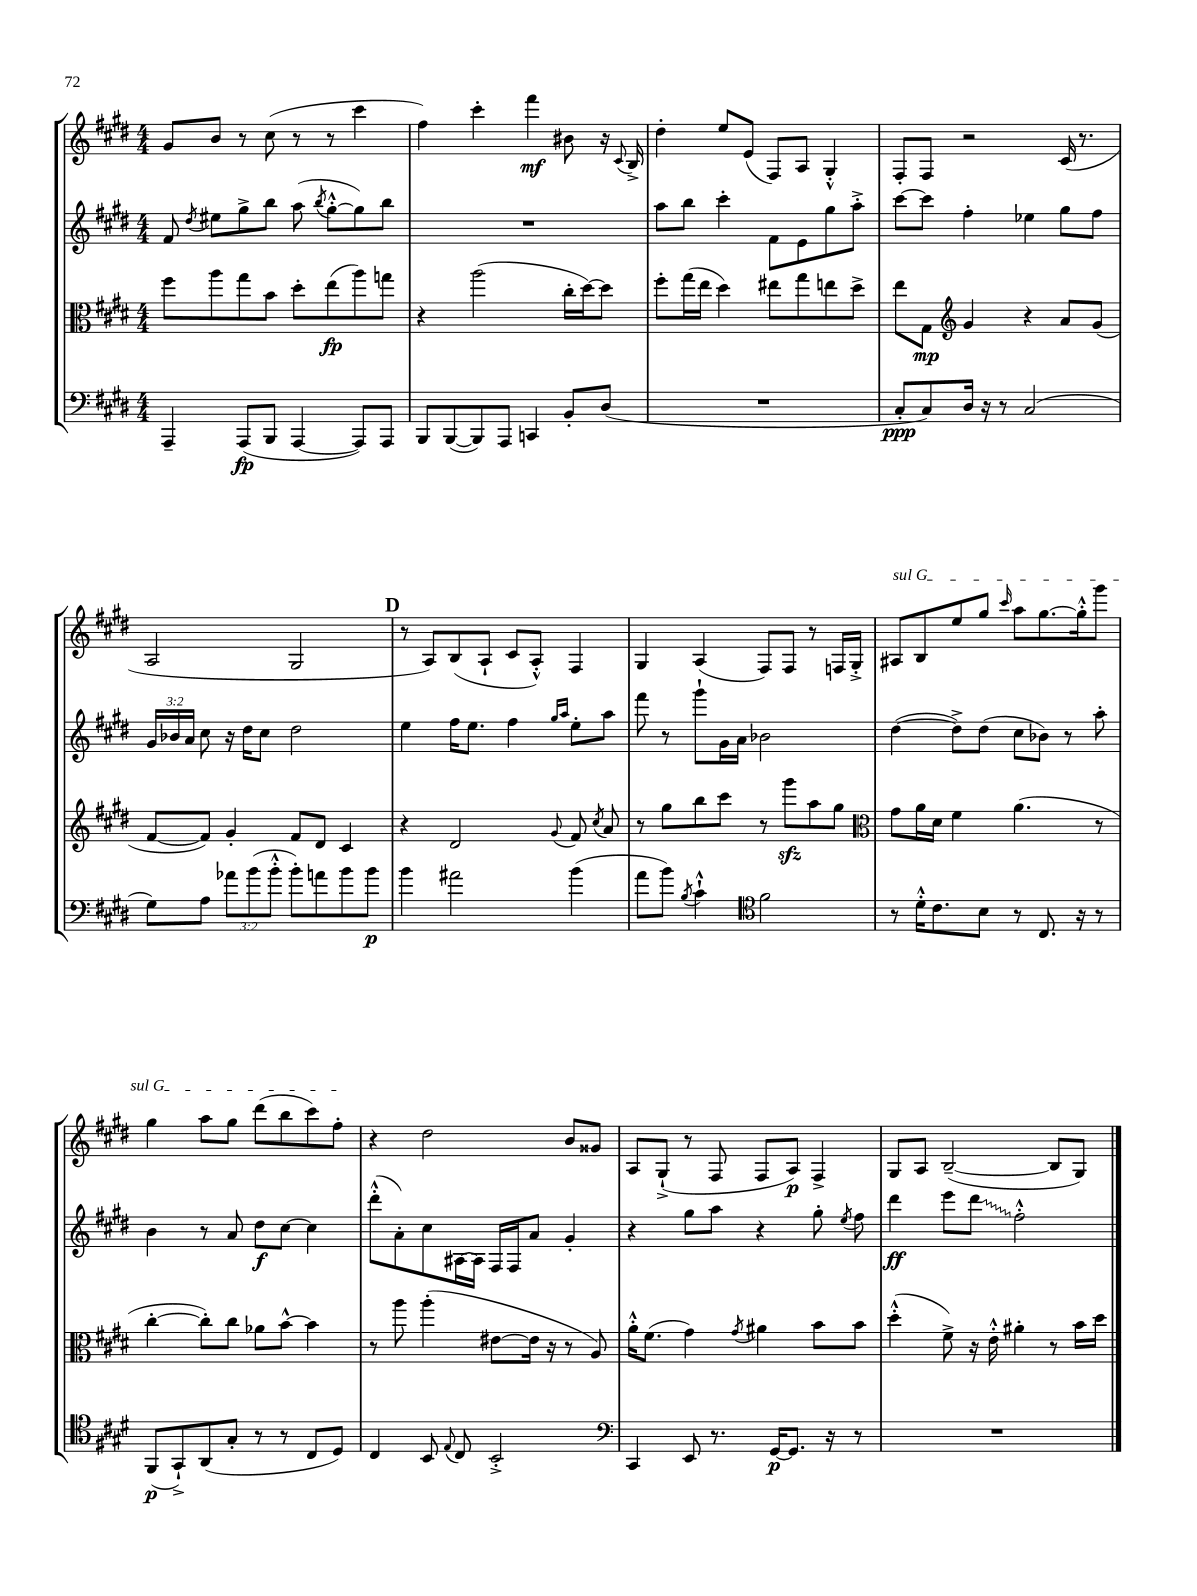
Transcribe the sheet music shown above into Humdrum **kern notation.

**kern	**kern	**kern	**kern
*staff4	*staff3	*staff2	*staff1
*clefF4	*clefC3	*clefG2	*clefG2
*k[f#c#g#d#]	*k[f#c#g#d#]	*k[f#c#g#d#]	*k[f#c#g#d#]
*M4/4	*M4/4	*M4/4	*M4/4
4AAA~	8ff#	8f#	8g#
.	.	8qdd#	.
.	8aa	8ee#	8b
(8AAA	8gg#	8gg#^	8r
8BBB	8b	8bb	(8cc#
[4AAA	8dd#'	(8aa	8r
.	.	8qbb	.
.	(8ee	[8gg#'^^	8r
8AAA])	8aa)	8gg#])	4ccc#
8AAA	8gg	8bb	.
=	=	=	=
8BBB	4r	1r	4ff#)
([8BBB	.	.	.
8BBB])	(2aa	.	4ccc#'
8AAA	.	.	.
4CC	.	.	4fff#
8BB'	16cc#'	.	8b#
.	[16dd#)	.	.
(8D#	8dd#]	.	16r
.	.	.	8qqc#
.	.	.	16B^
=	=	=	=
1r	8ff#'	8aa	4dd#'
.	(16gg#	8bb	.
.	16ee	.	.
.	4dd#)	4ccc#'	8ee
.	.	.	(8e
.	8ee#	8f#	8F#)
.	8gg#	8e	8A
.	8ee	8gg#	4G#'^^
.	8dd#^	8aa'^	.
=	=	=	=
8C#'	8ee	[8ccc#	8F#'
8C#)	8G#	8ccc#]	8F#
*	*clefG2	*	*
16D#	4g#	4ff#'	2r
16r	.	.	.
8r	.	.	.
(2C#	4r	4ee-	.
.	8a	8gg#	(16c#
.	.	.	8.r
.	(8g#	8ff#	.
=	=	=	=
8G#)	[8f#	24g#	2A
.	.	24b-	.
.	.	24a	.
8A	8f#])	8cc#	.
12a-	4g#'	16r	.
.	.	16dd#	.
(12b	.	.	.
.	.	8cc#	.
12b'^^	.	.	.
8b')	8f#	2dd#	2G#
8a	8d#	.	.
8b	4c#	.	.
8b	.	.	.
=	=	=	=
4b	4r	4ee	8r
.	.	.	8A)
2a#	2d#	16ff#	(8B
.	.	8.ee	.
.	.	.	8A`
.	.	4ff#	8c#
.	.	.	8A'^^)
.	.	16qqgg#	.
.	8qqg#	16qqaa	.
(4b	8f#	8ee'	4F#
.	8qcc#	.	.
.	8a	8aa	.
=	=	=	=
8a	8r	8fff#	4G#
8b)	8gg#	8r	.
8qB	.	.	.
4c#`^^	8bb	8ggg#`	(4A
.	8ccc#	16g#	.
.	.	16a	.
*clefC4	*	*	*
2f#	8r	2b-	8F#)
.	8ggg#	.	8F#
.	8aa	.	8r
.	8gg#	.	16F
.	.	.	16G#'^
=	=	=	=
*	*clefC3	*	*
8r	8g#	([4dd#	8A#
16d#'^^	16a	.	8B
8.c#	16d#	.	.
.	4f#	8dd#^])	8ee
8B	.	(8dd#	8gg#
.	.	.	16qqccc#
8r	(4.a	8cc#	8aa
8.C#	.	8b-)	[8.gg#
.	.	8r	.
16r	.	.	16gg#'^^]
8r	8r	8aa'	8ggg#
=	=	=	=
(8FF#	[4cc#'	4b	4gg#
8GG#`^)	.	.	.
(8AA	8cc#'])	8r	8aa
8G#'	8cc#	8a	8gg#
8r	8a-	8dd#	(8ddd#
8r	[8b^^	[8cc#	8bb
8C#	4b]	4cc#]	8ccc#)
8D#)	.	.	8ff#'
=	=	=	=
4C#	8r	(8ddd#'^^	4r
.	8aa	8a')	.
8BB	(4aa'	8cc#	2dd#
8qqE	.	.	.
8C#	.	[16A#	.
.	.	16A#]	.
2BB'^	[8e#	16F#	.
.	.	16F#	.
.	16e#]	8a	.
.	16r	.	.
.	8r	4g#'	8b
.	8A)	.	8g##
=	=	=	=
*clefF4	*	*	*
4CC#	16a'^^	4r	8A
.	(8.f#	.	.
.	.	.	(8G#`^
8EE	4g#)	8gg#	8r
8.r	.	8aa	8F#
.	8qg#	.	.
.	4a#	4r	8F#
[16GG#	.	.	.
8.GG#]	.	.	8A)
.	8b	8gg#'	4F#^
16r	.	.	.
.	.	8qee	.
8r	8b	8ff#	.
=	=	=	=
1r	(4dd#'^^	4ddd#	8G#
.	.	.	8A
.	8f#^)	8eee	([2B~
.	16r	8ddd#	.
.	16e'^^	.	.
.	4a#'	2ff#'^^	.
.	8r	.	8B]
.	16b	.	8G#)
.	16dd#	.	.
==	==	==	==
*-	*-	*-	*-
